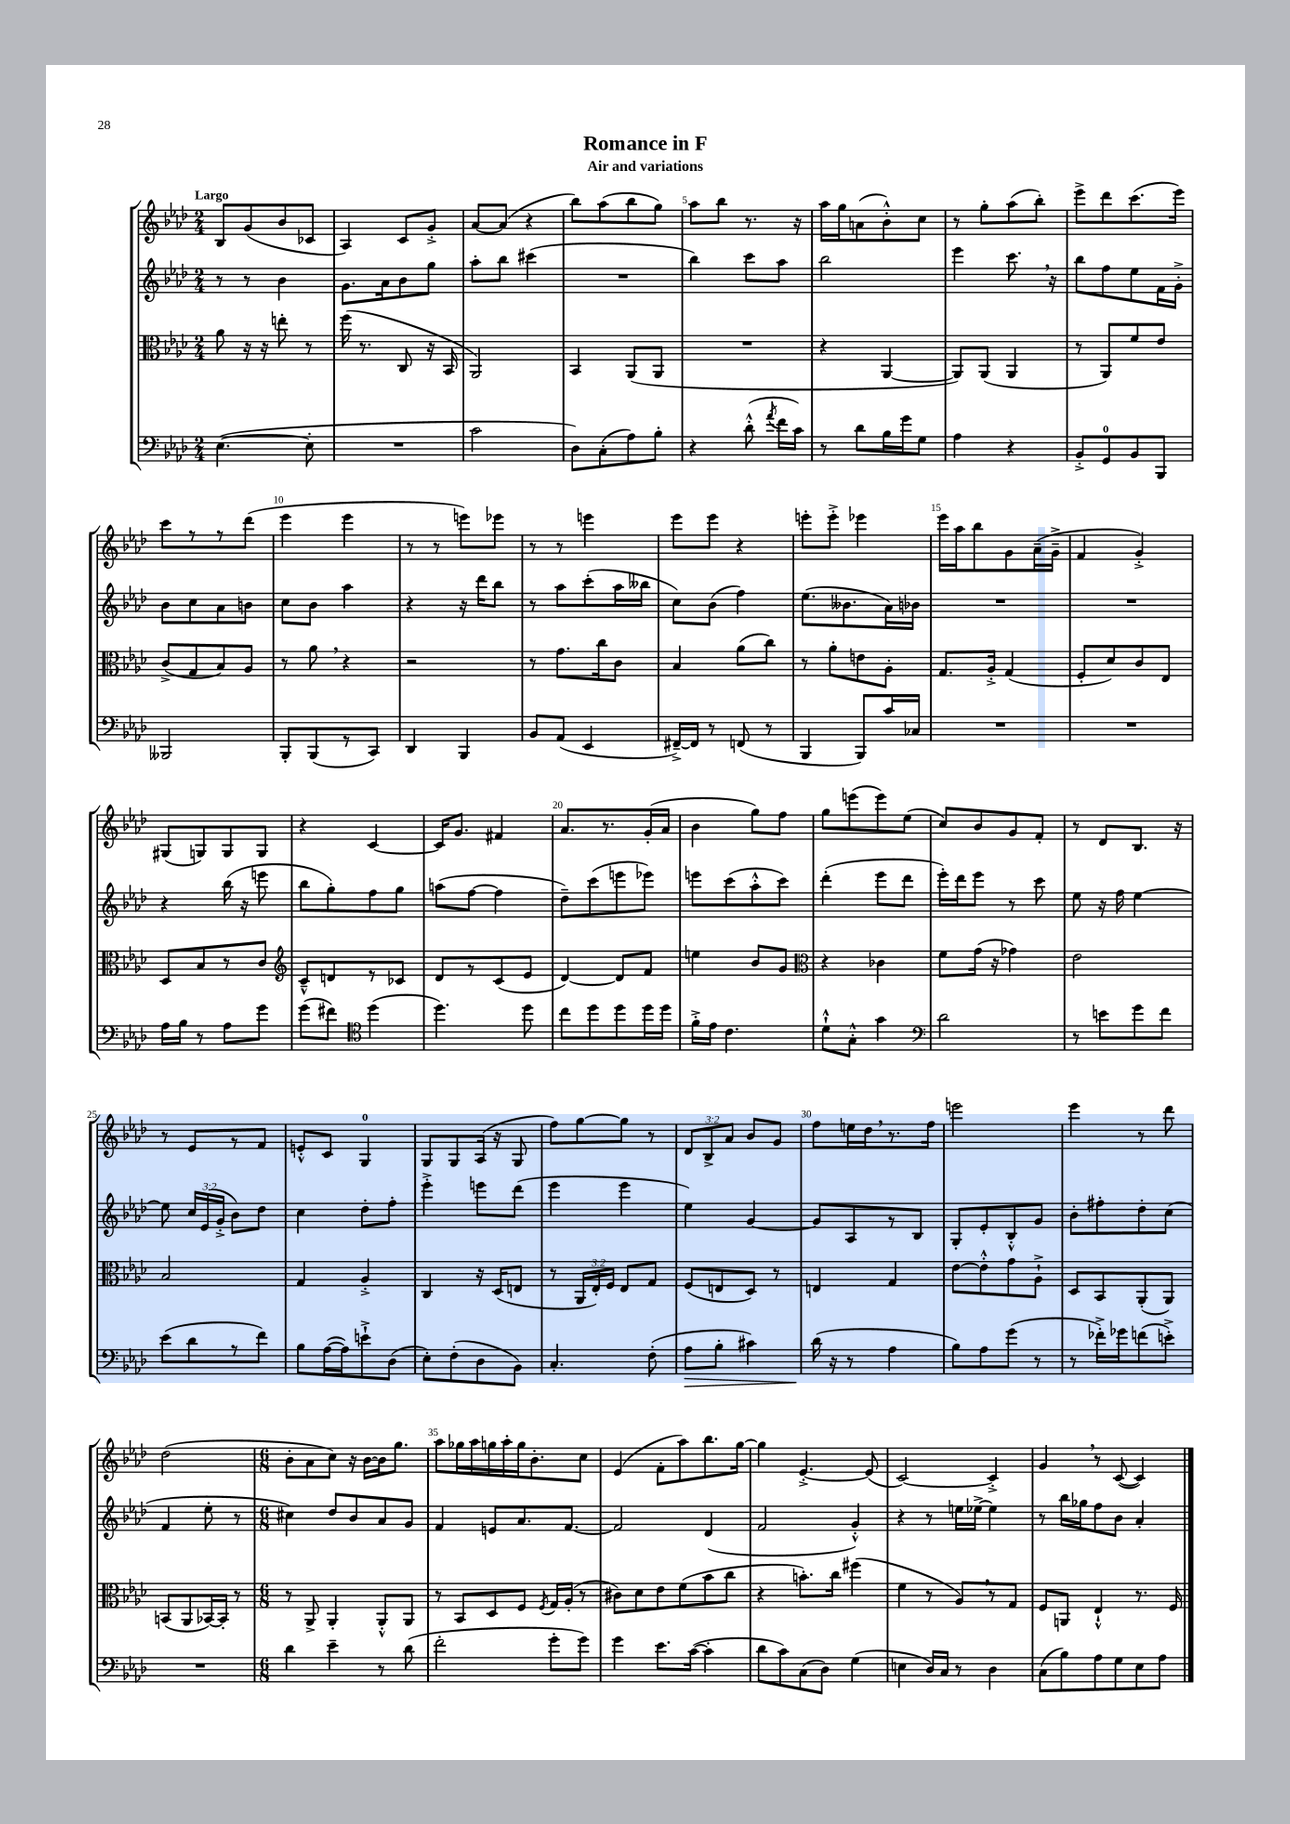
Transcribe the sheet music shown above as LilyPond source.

\header { title = "Romance in F" subtitle = "Air and variations" }
<<
\new StaffGroup <<
\new Staff = "s0" {
    \clef treble \key aes \major \numericTimeSignature \time 2/4 \override Staff.TupletNumber.text = #tuplet-number::calc-fraction-text \tempo "Largo"
    \autoBeamOff bes8[ g'8( bes'8 ces'8] |
    aes4) c'8[ g'8]-.-> |
    aes'8[~ aes'8]( r4 |
    bes''8[) aes''8( bes''8 g''8]) |
    aes''8[ bes''8] r8. r16 |
    aes''16[ g''16 a'8( bes'8-.-^) c''8] |
    r8 g''8[-. aes''8( bes''8]-.) |
    ees'''8[-> des'''8 c'''8.( ees'''16]) |
    c'''8[ r8 r8 des'''8]( |
    ees'''4 ees'''4 |
    r8 r8 e'''8[) ees'''8] |
    r8 r8 e'''4 |
    ees'''8[ ees'''8] r4 |
    e'''8[-. e'''8]-.-> ees'''4 |
    ees'''16[ aes''16 bes''8 g'8 aes'16--( g'16]---> |
    f'4 g'4-.->) |
    gis8[( g8) g8 g8] |
    r4 c'4~ |
    c'16[ g'8.] fis'4 |
    aes'8.[ r8. g'16-.( aes'16] |
    bes'4 g''8[) f''8] |
    g''8[ e'''8( e'''8) ees''8]( |
    c''8[) bes'8 g'8 f'8]-. |
    r8 des'8[ bes8.] r16 |
    r8 ees'8[ r8 f'8] |
    e'8[-.-^ c'8] g4-0 |
    g8[ g8 aes16]( r16 g8 |
    f''8[) g''8~ g''8] r8 |
    \tuplet 3/2 { des'8[ bes8-> aes'8] } bes'8[ g'8] |
    f''8[ e''16 des''16 \breathe r8. f''16] |
    e'''2 |
    ees'''4 r8 des'''8 |
    des''2( |
    \numericTimeSignature \time 6/8 bes'8[-. aes'8 c''8]) r16 bes'16[~ bes'16 g''8.] |
    aes''8[ ges''16 aes''16 g''16 aes''16-. g''16 bes'8.-. c''8] |
    ees'4( f'8[-. aes''8) bes''8. g''16]~ |
    g''4 ees'4.~-.-> ees'8( |
    c'2~) c'4-.-> |
    g'4 \breathe r8 c'8~( c'4) \bar "|." |
}
\new Staff = "s1" {
    \clef treble \key aes \major \numericTimeSignature \time 2/4 \override Staff.TupletNumber.text = #tuplet-number::calc-fraction-text
    \autoBeamOff r8 r8 bes'4 |
    g'8.[ aes'16 bes'8 g''8] |
    aes''8[-. bes''8] cis'''4( |
    R2 |
    bes''4) c'''8[ aes''8] |
    bes''2 |
    ees'''4 c'''8. \breathe r16 |
    bes''8[ f''8 ees''8 f'16 g'16]-.-> |
    bes'8[ c''8 aes'8 b'8] |
    c''8[ bes'8] aes''4 |
    r4 r16 des'''16[ bes''8] |
    r8 aes''8[ c'''8-.( aes''16 beses''16] |
    c''8[) bes'8]( f''4) |
    ees''8.[( beses'8. aes'16) bes'16] |
    R2 |
    R2 |
    r4 bes''16( r16 e'''8 |
    bes''8[ g''8-.) f''8 g''8] |
    a''8[( f''8]~ f''4 |
    des''8[--) c'''8( e'''8 ees'''8]) |
    e'''8[ c'''8( aes''8-.-^ c'''8]) |
    des'''4-.( ees'''8[ des'''8] |
    ees'''16[-.) des'''16 ees'''8] r8 c'''8 |
    ees''8 r16 f''16 ees''4~ |
    ees''8 \tuplet 3/2 { c''16[ ees'16( g'16]-.-> } bes'8[) des''8] |
    c''4 des''8[-. f''8]-. |
    ees'''4-.-> e'''8[ des'''8]( |
    ees'''4 ees'''4 |
    ees''4) g'4~ |
    g'8[ aes8 r8 bes8] |
    g8[-. ees'8-. bes8-.-^ g'8] |
    bes'8[-. fis''8-. des''8-. c''8]( |
    f'4 ees''8-. r8 |
    \numericTimeSignature \time 6/8 cis''4) des''8[ bes'8 aes'8 g'8] |
    f'4 e'8[ aes'8. f'8.]~ |
    f'2 des'4( |
    f'2 g'4-.-^) |
    r4 r8 e''16[ ees''16]~-> ees''4 |
    r8 bes''16[ ges''16 f''8 bes'8] aes'4-. \bar "|." |
}
\new Staff = "s2" {
    \clef alto \key aes \major \numericTimeSignature \time 2/4 \override Staff.TupletNumber.text = #tuplet-number::calc-fraction-text
    \autoBeamOff aes'8 r16 r16 e''8-. r8 |
    f''16( r8. c8 r16 bes,16 |
    aes,2) |
    bes,4 aes,8[( aes,8] |
    R2 |
    r4 aes,4~ |
    aes,8[) aes,8]( aes,4 |
    r8 aes,8[) f'8 ees'8] |
    c'8[->( g8 bes8) aes8] |
    r8 aes'8 \breathe r4 |
    r2 |
    r8 g'8.[ c''16 c'8] |
    bes4 aes'8[( c''8]) |
    r8 aes'8[-. e'8 aes8]-. |
    g8.[ aes16]-.-> g4( |
    f8[-. des'8) c'8 ees8] |
    des8[ bes8 r8 c'8] |
    \clef treble c'8[---^ d'8 r8 ces'8] |
    des'8[ r8 c'8( ees'8] |
    des'4~) des'8[ f'8] |
    e''4 bes'8[ g'8] |
    \clef alto r4 ces'4 |
    f'8[ g'16]( r16 ges'4) |
    ees'2 |
    bes2 |
    g4 aes4-.-> |
    c4 r16 des16[( e8] |
    r8 \tuplet 3/2 { aes,16[ ees16-.) f16] } ees8[ g8] |
    f8[( e8 des8]) r8 |
    e4 g4 |
    ees'8[~ ees'8-.-^ g'8 aes8]-!-> |
    des8[ bes,8 aes,8-.( aes,8]) |
    b,8[( aes,8 bes,16~) bes,16]-. r8 |
    \numericTimeSignature \time 6/8 r8 aes,8-> aes,4-. aes,8[-.-^ aes,8] |
    r8 bes,8[ des8 f8] \acciaccatura { f8 } g16[ aes16]-.( r8 |
    cis'8[) des'8 ees'8 f'8( bes'8 c''8] |
    r4 b'8.[-.) c''16] fis''4( |
    f'4 r8 aes8[) \breathe r8 g8] |
    f8[ a,8] ees4-!-^ r8. f16 \bar "|." |
}
\new Staff = "s3" {
    \clef bass \key aes \major \numericTimeSignature \time 2/4
    \autoBeamOff ees4.~( ees8-. |
    R2 |
    c'2 |
    des8[) c8-.( aes8) bes8]-. |
    r4 des'8-.-^( \acciaccatura { aes'8 } f'16[ c'16]) |
    r8 des'8[ bes16 g'16 g8] |
    aes4 r4 |
    bes,8[-.-> g,8-0 bes,8 bes,,8] |
    beses,,2 |
    bes,,8[-. bes,,8( r8 c,8]) |
    des,4 bes,,4 |
    bes,8[ aes,8]( ees,4 |
    fis,16[~--->) fis,16] r8 f,8( r8 |
    bes,,4 bes,,8[) c'16 ces16] |
    R2 |
    R2 |
    aes16[ bes16] r8 aes8[ g'8] |
    g'8[( fis'8]) \clef tenor des''4( |
    des''4.) des''8 |
    c''8[ des''8 des''8 des''16 des''16] |
    f'16[-.-> ees'16] c'4. |
    des'8[-!-^ g8]-.-^ g'4 |
    \clef bass des'2 |
    r8 e'8[ g'8 f'8] |
    ees'8[( des'8 r8 f'8]) |
    bes8[ aes16~( aes16) e'8-!-> des8]( |
    ees8[-.) f8-.( des8 bes,8]) |
    c4.-. f8-.( |
    aes8[\> bes8]-. cis'4) |
    des'16\!( r16 r8 aes4 |
    bes8[) aes8 g'8]( r8 |
    r8 fes'16[-.->) ges'16 f'8( e'8]-.->) |
    R2 |
    \numericTimeSignature \time 6/8 des'4 ees'4-- r8 des'8( |
    f'2-. g'8[-. g'8]) |
    g'4 ees'8.[ c'16]~( c'4-. |
    des'8[ c'8) c8( des8]) g4( |
    e4 des16[) c16] r8 des4 |
    c8[( bes8) aes8 g8 ees8 aes8] \bar "|." |
}
>>
>>
\layout { \context { \Score \override BarNumber.break-visibility = ##(#f #t #t) barNumberVisibility = #(every-nth-bar-number-visible 5) } }
